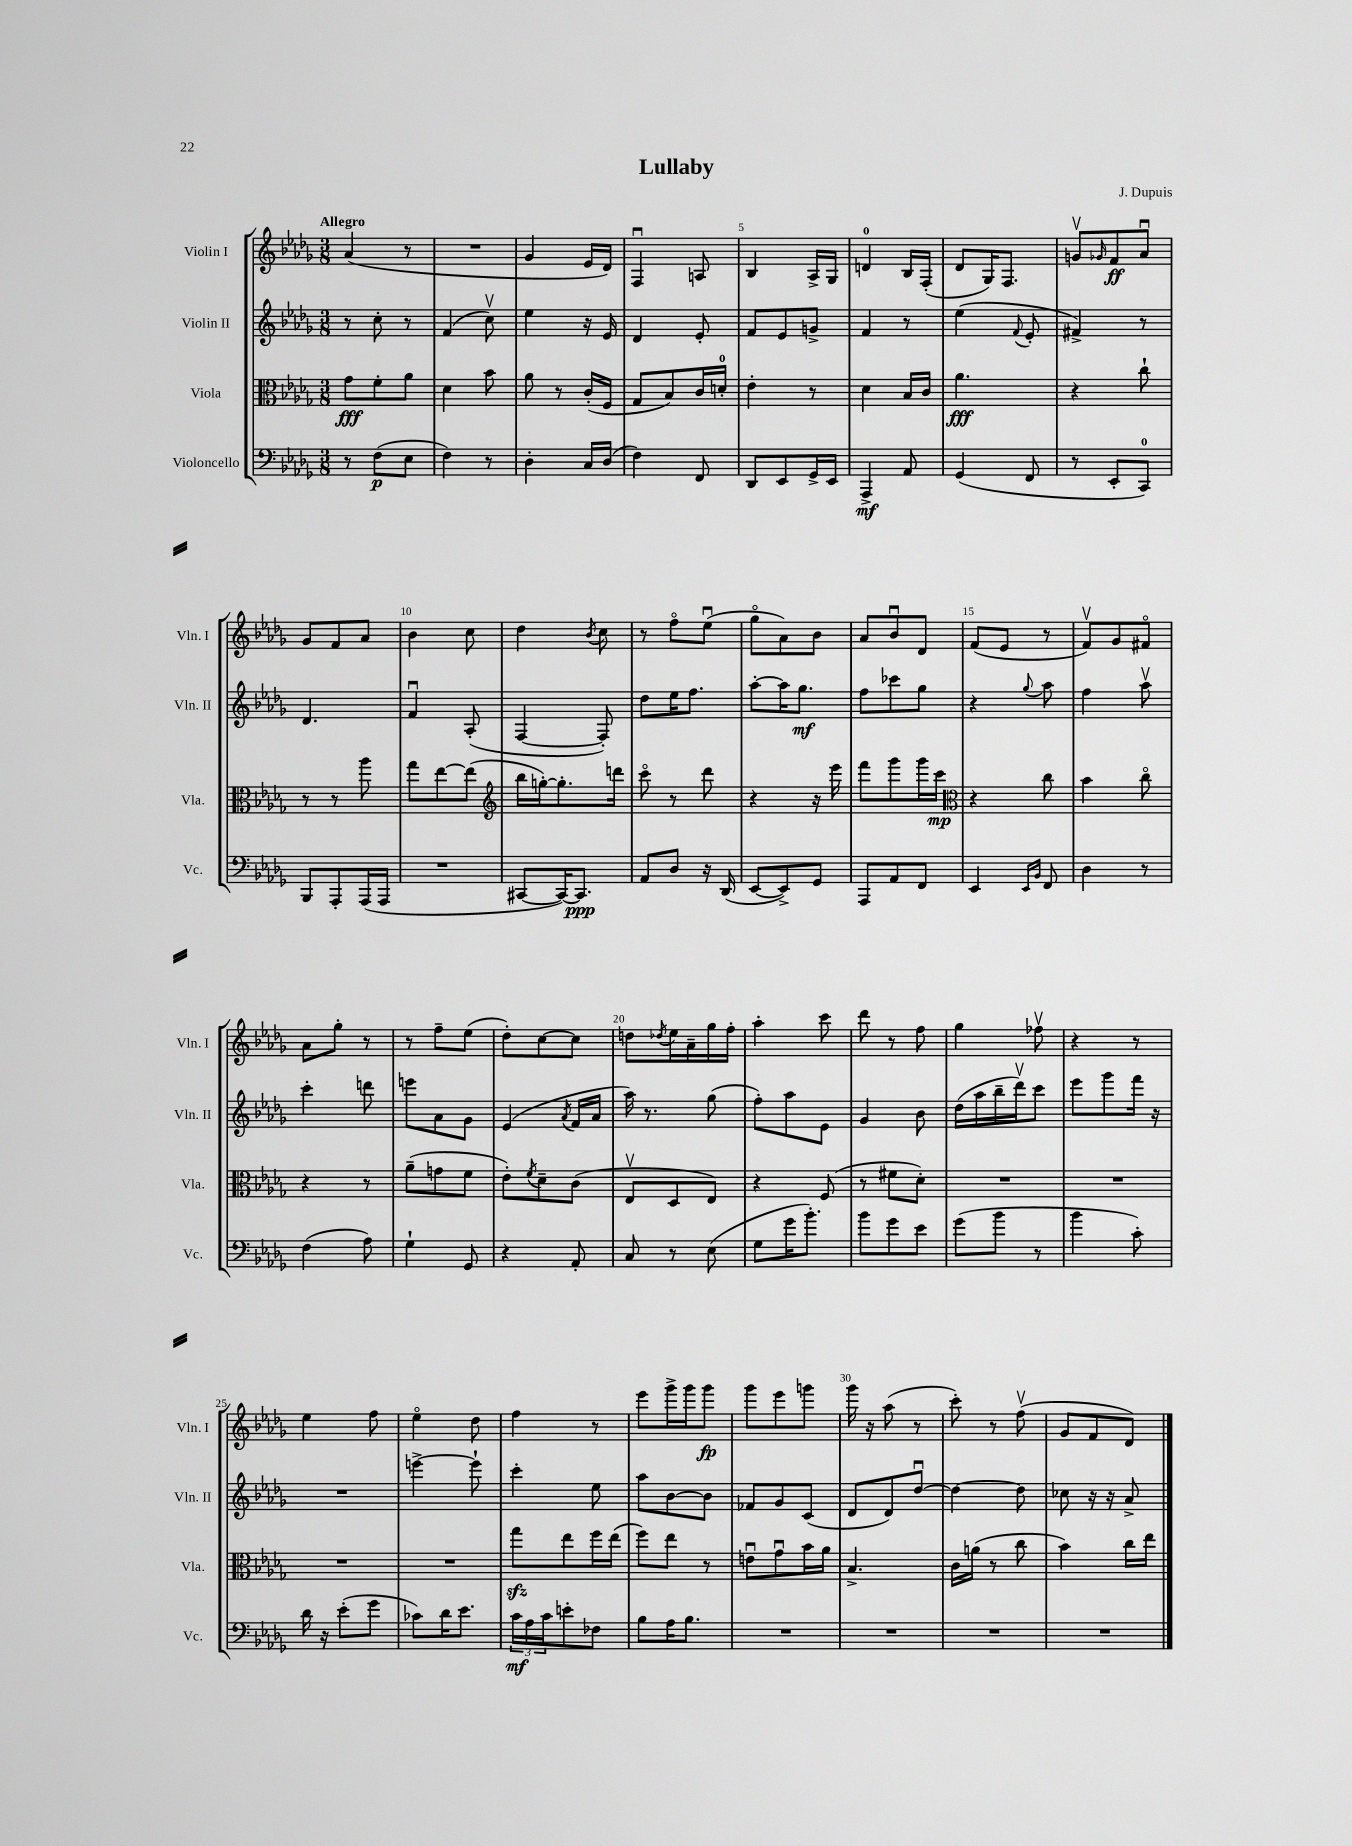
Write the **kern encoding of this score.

**kern	**kern	**kern	**kern
*staff4	*staff3	*staff2	*staff1
*clefF4	*clefC3	*clefG2	*clefG2
*k[b-e-a-d-g-]	*k[b-e-a-d-g-]	*k[b-e-a-d-g-]	*k[b-e-a-d-g-]
*M3/8	*M3/8	*M3/8	*M3/8
8r	8g-	8r	(4a-
(8F	8f'	8cc'	.
8E-	8a-	8r	8r
=	=	=	=
4F)	4d-	(4f	4.r
8r	8b-	8ccv)	.
=	=	=	=
4D-'	8a-	4ee-	4g-
.	8r	.	.
16C	(16c'	16r	16e-
(16D-	16F	16e-	16d-)
=	=	=	=
4F)	8G-	4d-	4Fu
.	8B-)	.	.
8FF	16c	8e-'	8A
.	16d'	.	.
=	=	=	=
8DD-	4e-'	8f	4B-
8EE-	.	8e-	.
16GG-^	8r	8g^	16A-^
16EE-	.	.	16G-
=	=	=	=
4AAA-^	4d-	4f	4d
8AA-	16B-	8r	16B-
.	16c	.	(16F'
=	=	=	=
(4GG-	4.a-	(4ee-	8d-
.	.	.	16G-)
.	.	.	8.F
.	.	8qqf	.
8FF	.	8e-'	.
=	=	=	=
8r	4r	4f#^)	8gv
.	.	.	16qqg-
8EE-'	.	.	8f
8CC)	8cc`	8r	8a-u
=	=	=	=
8BBB-	8r	4.d-	8g-
8AAA-'	8r	.	8f
(16AAA-	8aa-	.	8a-
16AAA-	.	.	.
=	=	=	=
4.r	8gg-	4fu	4b-
.	[8ee-	.	.
.	(8ee-]	(8A-'	8cc
=	=	=	=
*	*clefG2	*	*
[8CC#	16bb-	[4F	4dd-
.	[16gg')	.	.
16CC#_)	8.gg']	.	.
8.CC#]	.	.	.
.	.	.	8qb-
.	.	8F'])	8cc
.	16ddd	.	.
=	=	=	=
8AA-	8ccco	8dd-	8r
8D-	8r	16ee-	8ffo
.	.	8.ff	.
16r	8ddd-	.	(8ee-u
(16DD-	.	.	.
=	=	=	=
[8EE-	4r	[8aa-'	8gg-o
8EE-^])	.	16aa-]	8a-)
.	.	8.gg-	.
8GG-	16r	.	8b-
.	16eee-	.	.
=	=	=	=
8AAA-	8fff	8ff	8a-
8AA-	8ggg-	8ccc-	8b-u
8FF	16ggg-	8gg-	8d-
.	16ccc	.	.
=	=	=	=
*	*clefC3	*	*
4EE-	4r	4r	(8f
.	.	.	8e-
16qqEE-	.	.	.
16qqBB-	.	8qqgg-	.
8FF	8cc	8aa-	8r
=	=	=	=
4D-	4b-	4ff	8fv)
.	.	.	8g-
8r	8cco	8aa-v	8f#o
=	=	=	=
(4F	4r	4ccc'	8a-
.	.	.	8gg-'
8A-)	8r	8ddd	8r
=	=	=	=
4G-`	(8a-~	8eee	8r
.	8g	8a-	8ff~
8GG-	8f	8g-	(8ee-
=	=	=	=
4r	8e-')	(4e-	8dd-')
.	8qf	.	.
.	8d-~	.	[8cc
.	.	8qa-	.
8AA-'	(8c	16f	8cc]
.	.	16a-	.
=	=	=	=
8C	8E-v	16aa-)	8dd
.	.	8.r	.
.	.	.	8qdd-
8r	8D-	.	16ee-
.	.	.	16a-~
(8E-	8E-)	(8gg-	16gg-
.	.	.	16ff'
=	=	=	=
8G-	4r	8ff')	4aa-'
16g-	.	8aa-	.
8.b-')	.	.	.
.	(8F	8e-	8ccc
=	=	=	=
8b-	8r	4g-	8ddd-
8g-	8f#	.	8r
8e-	8d-')	8b-	8ff
=	=	=	=
(8g-	4.r	(16dd-	4gg-
.	.	16aa-	.
8b-	.	16bb-~	.
.	.	16ddd-v)	.
8r	.	8ccc	8ff-v
=	=	=	=
4b-	4.r	8eee-	4r
.	.	8ggg-	.
8c')	.	16fff	8r
.	.	16r	.
=	=	=	=
16d-	4.r	4.r	4ee-
16r	.	.	.
(8e-'	.	.	.
8g-	.	.	8ff
=	=	=	=
8c-)	4.r	[4eee^	4ee-o
16d-	.	.	.
8.e-	.	.	.
.	.	8eee`]	8dd-
=	=	=	=
24c	8gg-	4ccc'	4ff
24A-	.	.	.
24c	.	.	.
8e'	8ee-	.	.
8F-	16ff	8ee-	8r
.	(16ee-	.	.
=	=	=	=
8B-	8ff)	8aa-	8eee-
16A-	8ee-	[8b-	16ggg-^
8.B-	.	.	16ggg-
.	8r	8b-]	8ggg-
=	=	=	=
4.r	8eu	8f-	8ggg-
.	8g-u	8g-	8eee-
.	16b-	(8c	8ggg
.	16a-	.	.
=	=	=	=
4.r	4.B-^	8d-	16ggg-
.	.	.	16r
.	.	8d-)	(8aa-
.	.	[8dd-u	8r
=	=	=	=
4.r	16c	4dd-_	8ccc')
.	(16a	.	.
.	8r	.	8r
.	8cc	8dd-]	(8ffv
=	=	=	=
4.r	4b-)	8cc-	8g-
.	.	16r	8f
.	.	16r	.
.	16cc	8a-^	8d-)
.	16ee-	.	.
==	==	==	==
*-	*-	*-	*-
